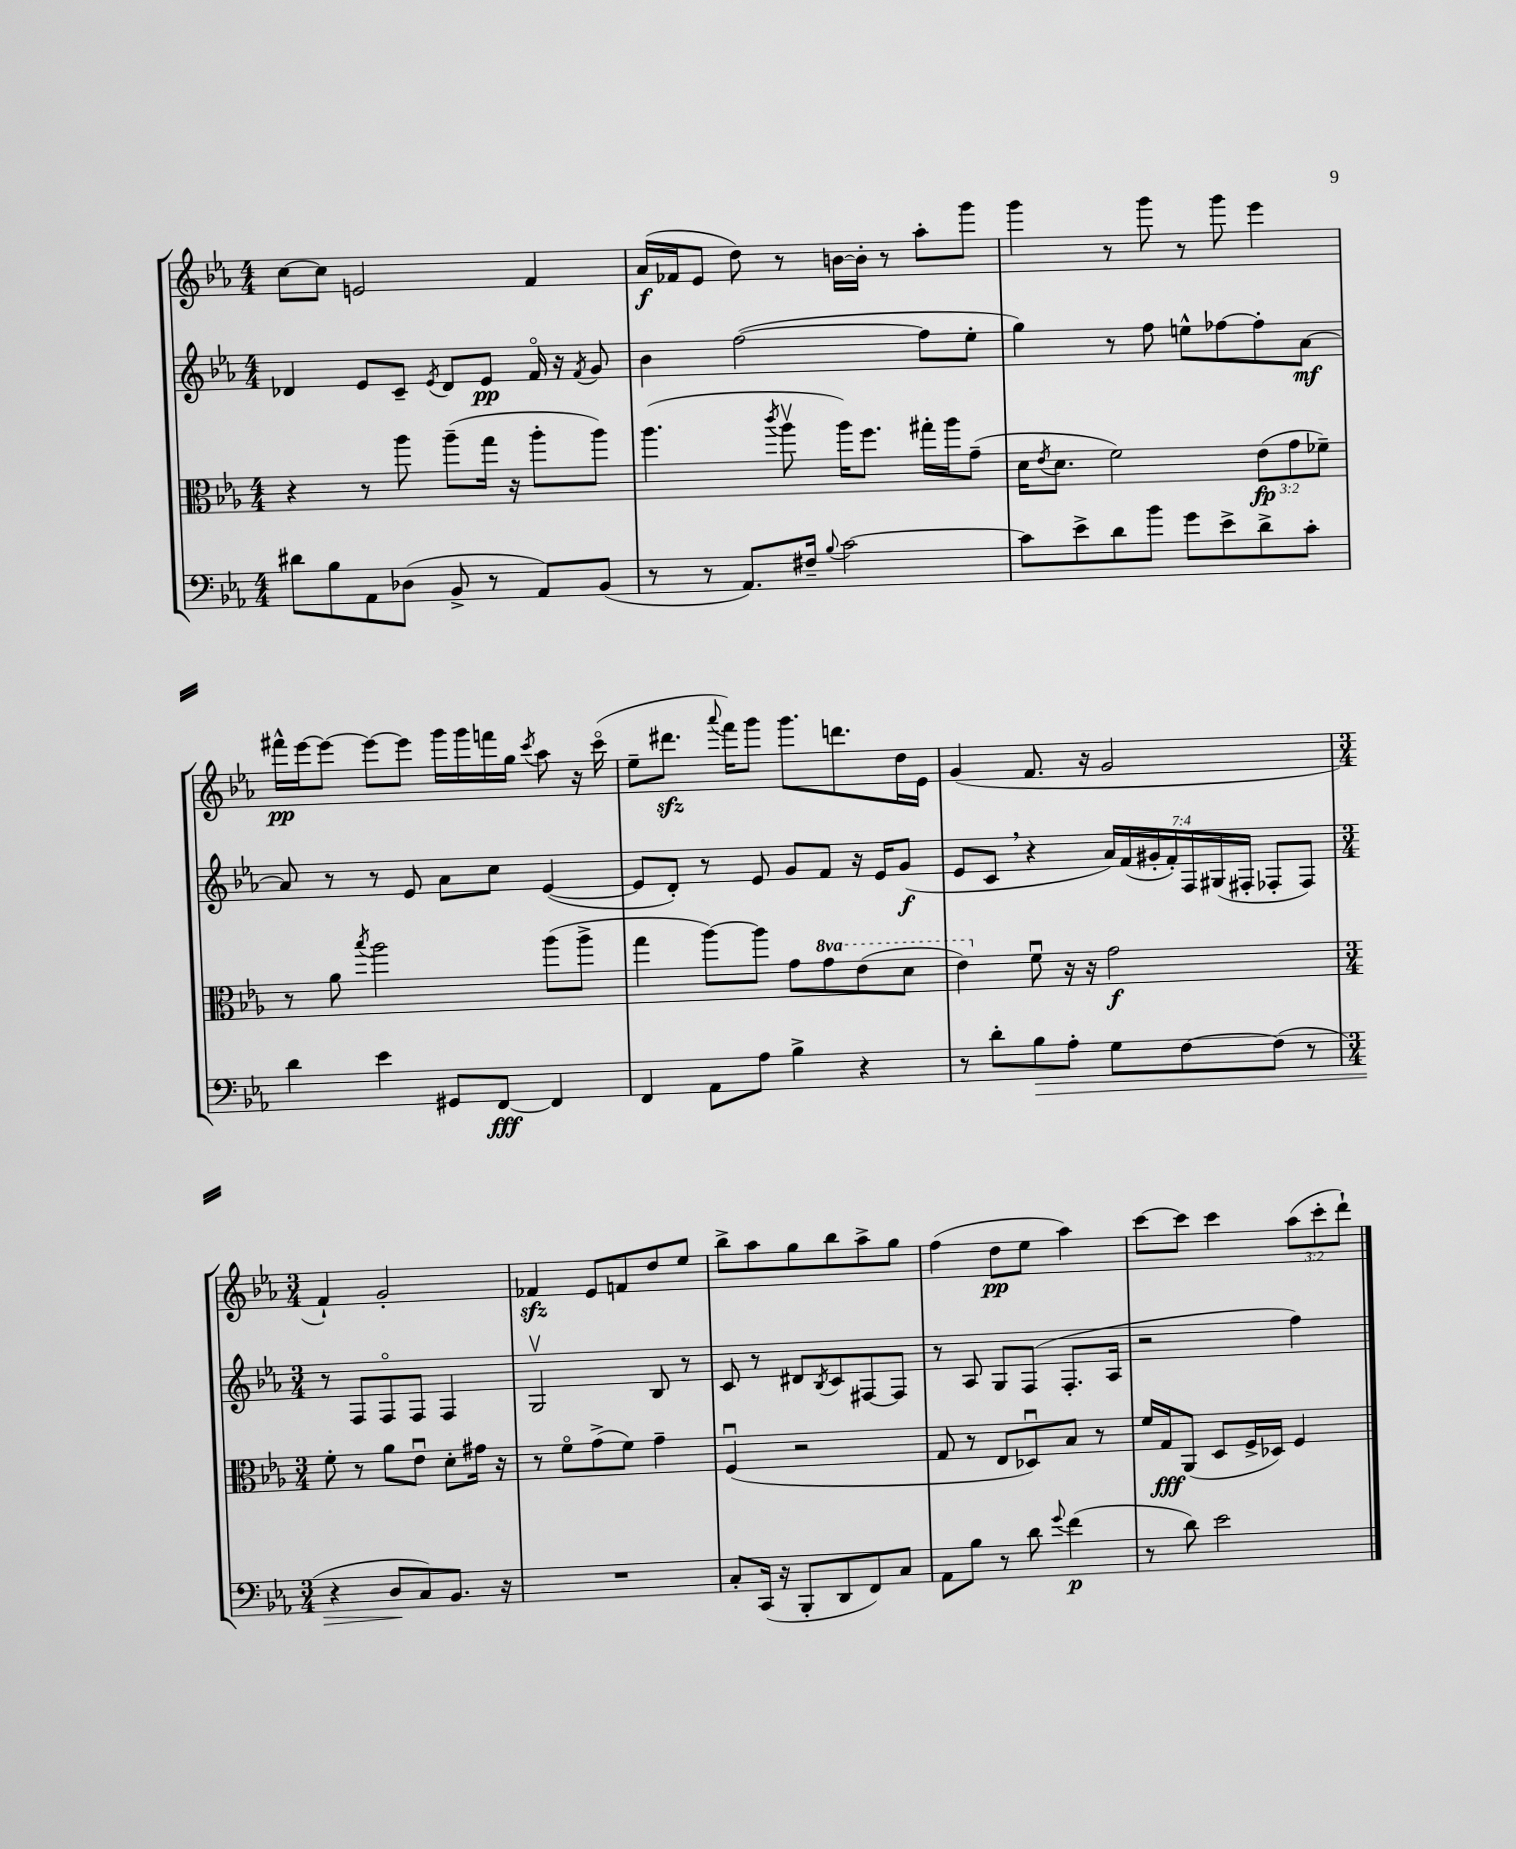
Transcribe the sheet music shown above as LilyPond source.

<<
\new StaffGroup <<
\new Staff = "s0" {
    \clef treble \key ees \major \numericTimeSignature \time 4/4 \override Staff.TupletNumber.text = #tuplet-number::calc-fraction-text
    c''8~ c''8 e'2 f'4 |
    aes'16\f( fes'16 ees'8 d''8) r8 b'16~ b'16-. r8 aes''8-. g'''8 |
    g'''4 r8 g'''8 r8 g'''8 ees'''4 |
    fis'''16-^\pp ees'''16~ ees'''8~ ees'''8~ ees'''8 g'''16 g'''16 f'''16 g''16 \acciaccatura { c'''8 } aes''8 r16 c'''16\flageolet( |
    ees''8-- dis'''8.\sfz \appoggiatura { aes'''8 } f'''16) g'''8 g'''8. d'''8. d''16 ees'16 |
    g'4( f'8. r16 g'2 |
    \numericTimeSignature \time 3/4 f'4-!) g'2-. |
    fes'4\sfz ees'8 f'8 d''8 ees''8 |
    bes''8-> aes''8 g''8 bes''8 aes''8-> g''8 |
    f''4( d''8\pp ees''8 aes''4) |
    c'''8~ c'''8 c'''4 \tuplet 3/2 { aes''8( c'''8-. d'''8-!) } \bar "|." |
}
\new Staff = "s1" {
    \clef treble \key ees \major \numericTimeSignature \time 4/4 \override Staff.TupletNumber.text = #tuplet-number::calc-fraction-text
    des'4 ees'8 c'8-- \acciaccatura { ees'8 } des'8 ees'8\pp f'16\flageolet r16 \acciaccatura { f'8 } g'8 |
    bes'4 f''2~( f''8 ees''8-. |
    g''4) r8 f''8 e''8-^ fes''8~ fes''8-. aes'8~\mf |
    aes'8 r8 r8 ees'8 aes'8 c''8 ees'4~( |
    ees'8 d'8-.) r8 ees'8 g'8 f'8 r16 ees'16 g'8\f( |
    ees'8 c'8 \breathe r4 \tuplet 7/4 { aes'16) f'16( gis'16-. f'16-.) f16 gis16( fis16-. } fes8-. fes8) |
    \numericTimeSignature \time 3/4 r8 f8 f8\flageolet f8 f4 |
    g2\upbow bes8 r8 |
    c'8 r8 dis'8 \acciaccatura { bes8 } c'8 fis8~ fis8 |
    r8 aes8 g8 f8( f8.-. aes16 |
    r2 f''4) \bar "|." |
}
\new Staff = "s2" {
    \clef alto \key ees \major \numericTimeSignature \time 4/4 \override Staff.TupletNumber.text = #tuplet-number::calc-fraction-text \set Staff.ottavationMarkups = #ottavation-simple-ordinals
    r4 r8 aes''8 aes''8--( g''16 r16 aes''8-. aes''8) |
    aes''4.( \acciaccatura { c'''8 } aes''8\upbow aes''16) f''8. gis''16-. aes''16 g'8--( |
    d'16 \acciaccatura { ees'8 } d'8. f'2) \tuplet 3/2 { ees'8\fp( g'8 fes'8--) } |
    r8 aes'8 \acciaccatura { bes''8 } aes''2 aes''8( aes''8-> |
    g''4 aes''8~) aes''8 g'8 \ottava #1 g''8 ees''8( d''8 |
    ees''4) \ottava #0 f'8\downbow r16 r16 g'2\f |
    \numericTimeSignature \time 3/4 f'8-. r8 aes'8 ees'8\downbow d'8-. gis'16 r16 |
    r8 f'8\flageolet g'8->( f'8) g'4-- |
    f4\downbow( r2 |
    g8 r8 ees8 des8\downbow) bes8 r8 |
    f'16 g16\fff aes,8( d8 f16-> des16) f4 \bar "|." |
}
\new Staff = "s3" {
    \clef bass \key ees \major \numericTimeSignature \time 4/4
    dis'8 bes8 aes,8 des8( bes,8-> r8 aes,8) bes,8( |
    r8 r8 aes,8.) fis16-- \appoggiatura { bes8 } c'2~ |
    c'8 ees'8-> d'8 bes'8 g'8 ees'8-> d'8-> c'8-. |
    d'4 ees'4 gis,8 f,8~\fff f,4 |
    f,4 aes,8 aes8 bes4-> r4 |
    r8 d'8-. bes8\> aes8-. g8 f8~ f8( r8 |
    \numericTimeSignature \time 3/4 r4 d8\! c8) bes,8. r16 |
    R2. |
    c8-. c,16( r16 bes,,8-. d,8 f,8) c8 |
    aes,8 bes8 r8 d'8 \appoggiatura { g'8 } f'4\p( |
    r8 d'8) ees'2 \bar "|." |
}
>>
>>
\layout { \context { \Score \remove "Bar_number_engraver" } }
